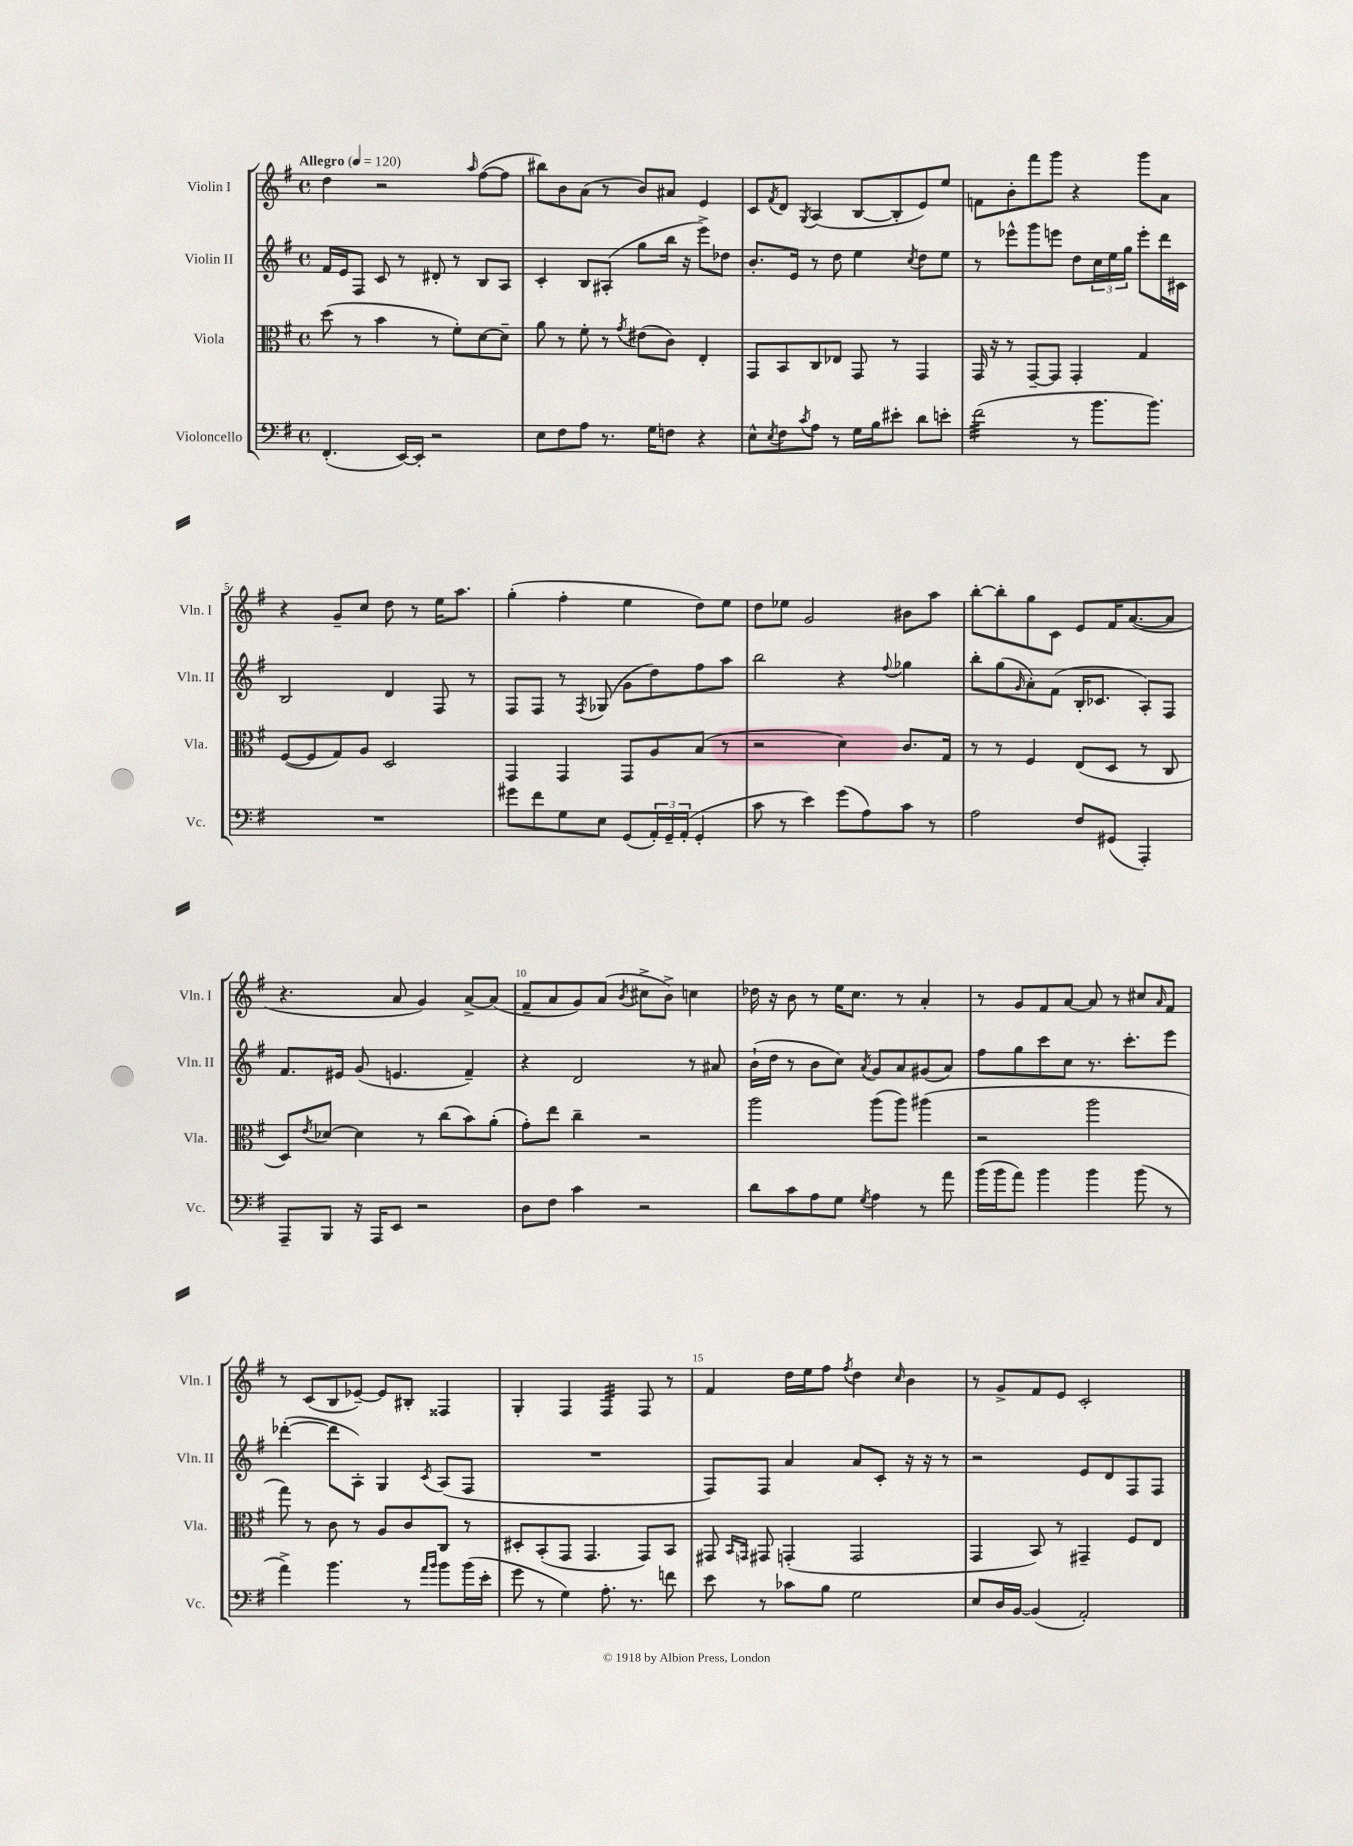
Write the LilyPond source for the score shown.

<<
\new StaffGroup <<
\new Staff = "s0" \with { instrumentName = "Violin I" shortInstrumentName = "Vln. I" } {
    \clef treble \key g \major \defaultTimeSignature \time 4/4 \tempo "Allegro" 4 = 120
    d''4 r2 \grace { a''16 } fis''8~( fis''8 |
    bis''8) b'8 a'8( r8 b'8) ais'8 e'4 |
    c'8 \acciaccatura { fis'8 } d'8 \acciaccatura { g8 } a4( b8~ b8-. e'8) e''8 |
    f'8 b'8-. fis'''8 g'''8 r4 g'''8 a'8 |
    r4 g'8-- c''8 d''8 r8 e''16 a''8. |
    g''4-.( fis''4-. e''4 d''8) e''8 |
    d''8 ees''8 g'2 bis'8 a''8 |
    b''8~-. b''8-. g''8 c'8 e'8 fis'16 a'8.~( a'8 |
    r4. a'8 g'4) a'8~-> a'8( |
    fis'8-- a'8 g'8) a'8( \acciaccatura { b'8 } cis''8-> b'8->) c''4 |
    des''16 r16 b'8 r8 e''16 c''8. r8 a'4-. |
    r8 g'8 fis'8 a'8~ a'8 r8 cis''8 \grace { a'16 } fis'8 |
    r8 c'8( b8 ees'8~--) ees'8 bis8-. fisis4 |
    g4-. fis4 fis4:32 fis8 r8 |
    fis'4 d''16 e''16 fis''8 \acciaccatura { fis''8 } d''4 \grace { c''16 } b'4 |
    r8 g'8-> fis'8 e'8 c'2-. \bar "|." |
}
\new Staff = "s1" \with { instrumentName = "Violin II" shortInstrumentName = "Vln. II" } {
    \clef treble \key g \major \defaultTimeSignature \time 4/4
    fis'16 e'16 fis8 c'8 r8 dis'8-. r8 b8 a8 |
    c'4-. b8 ais8-.( g''8 b''16 r16 e'''8->) des''8 |
    b'8.-. e'16 r8 d''8 e''4 \acciaccatura { c''8 } d''8 e''8 |
    r8 ees'''8-^ g'''8 e'''8 d''8 \tuplet 3/2 { c''16 e''16 g''16 } e'''8-. d'''16 cis'16 |
    b2 d'4 fis8 r8 |
    fis8 fis8 r8 \acciaccatura { fis8 } ges8( g'8 d''8) fis''8 a''8 |
    b''2 r4 \appoggiatura { fis''8 } ges''4 |
    b''8-. g''8( \grace { g'16 } a'8-.) fis'8( b16-. ces'8. a8-.) fis8 |
    fis'8. eis'16 g'8( e'4. fis'4--) |
    r4 d'2 r8 ais'8 |
    b'16-!( d''16 r8 b'8 c''8) \acciaccatura { a'8 } g'8 a'8 gis'8( a'8) |
    fis''8 g''8 c'''8 c''8 r8. c'''8.-. e'''8 |
    des'''4~-.( des'''8 a8-.) g4 \acciaccatura { c'8 } a8( fis8 |
    R1 |
    fis8) fis8 a'4 a'8 c'8-. r16 r16 r8 |
    r2 e'8 d'8 fis8 fis8 \bar "|." |
}
\new Staff = "s2" \with { instrumentName = "Viola" shortInstrumentName = "Vla." } {
    \clef alto \key g \major \defaultTimeSignature \time 4/4
    d''8( r8 b'4 r8 fis'8-.) d'8~ d'8-- |
    a'8 r8 fis'8-. r8 \acciaccatura { g'8 } eis'8( c'8) e4-. |
    g,8 b,8 c8 ees8 g,8 r8 g,4 |
    g,16 r16 r8 g,8~-- g,8 g,4-. g4 |
    fis8~( fis8 g8) a8 d2 |
    g,4 g,4 g,8 a8 b8( r8 |
    r2 d'4) c'8. g16 |
    r8 r8 fis4 e8( d8 r8 c8 |
    d8) \acciaccatura { e'8 } des'8~ des'4 r8 c''8( b'8) a'8-.( |
    g'8-.) e''8 c''4-- r2 |
    a''2 a''8( a''8) ais''4( |
    r2 a''2 |
    g''8) r8 c'8 r8 a8 c'8 c8 r8 |
    dis8-. b,8-.( g,8 g,4. g,8) b,8 |
    gis,8 \grace { b,16 g,16 } gis,8 g,4-.( g,2 |
    g,4 b,8) r8 gis,4-- fis8 e8 \bar "|." |
}
\new Staff = "s3" \with { instrumentName = "Violoncello" shortInstrumentName = "Vc." } {
    \clef bass \key g \major \defaultTimeSignature \time 4/4
    fis,4.-.( e,16~) e,16-. r2 |
    e8 fis8 a8 r8. g16 f8 r4 |
    e8-^ \acciaccatura { e8 } fis8 \acciaccatura { c'8 } a8 r8 g16 b16 eis'8-. d'8 e'8-. |
    fis'2:32( r8 b'8. b'8.) |
    R1 |
    gis'8 fis'8 g8 e8 g,8( \tuplet 3/2 { a,16-.) g,16-- a,16-.( } g,4-. |
    c'8 r8 e'4) g'8( a8) c'8 r8 |
    a2 fis8 gis,8( a,,4-.) |
    a,,8-- b,,8 r16 a,,16 e,8 r2 |
    d8 fis8 c'4 r2 |
    d'8 c'8 a8 g8 \acciaccatura { g8 } a4 r8 a'8 |
    b'16( b'16 a'8) b'4 b'4 b'8( r8 |
    a'4->) b'4. r8 \grace { a'16 b'16 } b'8 b'16( e'16-. |
    g'8 r8 g4) a8.-. r8. f'8 |
    e'8 r8 ces'8 b8 g2 |
    e8 d16 b,16~ b,4( a,2-.) \bar "|." |
}
>>
>>
\layout { \context { \Score \override BarNumber.break-visibility = ##(#f #t #t) barNumberVisibility = #(every-nth-bar-number-visible 5) } }
